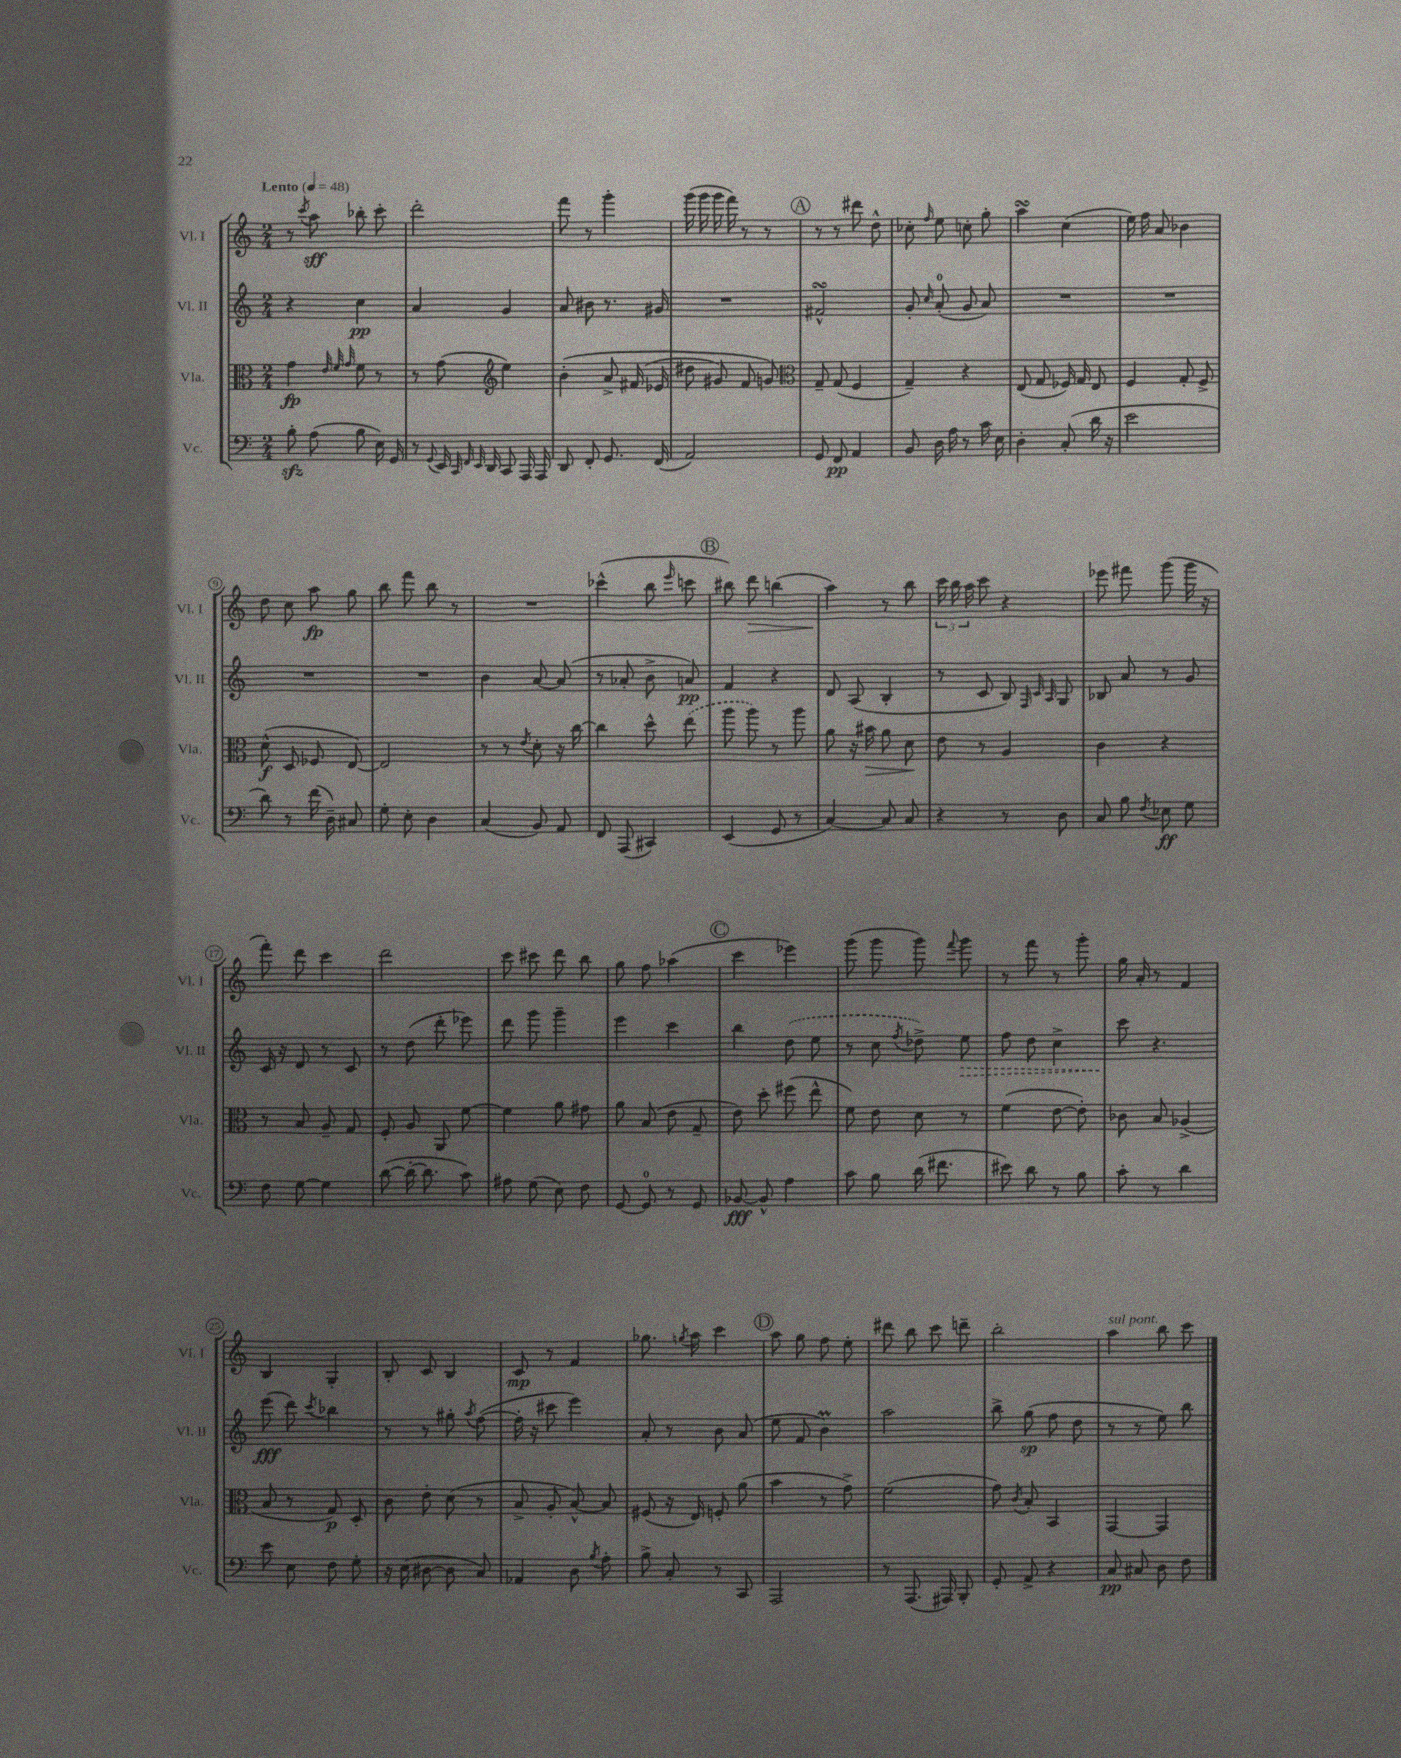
<<
\new StaffGroup <<
\new Staff = "s0" \with { instrumentName = "Vl. I" shortInstrumentName = "Vl. I" } {
    \clef treble \key c \major \numericTimeSignature \time 2/4 \tempo "Lento" 4 = 48
    \autoBeamOff r8 \acciaccatura { c'''8 } a''8\sff bes''8-. c'''8-. |
    d'''2-. |
    f'''8 r8 g'''4-. |
    g'''16( g'''16 g'''16 f'''16) r8 r8 |
    \mark \markup { \circle "A" } r8 r8 dis'''8 d''8-^ |
    ces''8-. \grace { f''16 } e''8 c''8-. g''8-. |
    a''4\turn c''4( |
    e''16) f''16 a'8 bes'4 |
    d''8 c''8 a''8\fp g''8 |
    b''8 f'''8 b''8 r8 |
    R2 |
    ces'''4-^( b''8 \grace { e'''16 } c'''8 |
    \mark \markup { \circle "B" } bis''8) d'''8\> b''4( |
    a''4\!) r8 b''8 |
    \tuplet 3/2 { c'''16 b''16 a''16 } c'''8 r4 |
    ees'''8 fis'''8 g'''8( g'''16 r16 |
    f'''8-.) d'''8 c'''4 |
    d'''2 |
    c'''8 cis'''8 d'''8 b''8 |
    g''8 f''8 aes''4( |
    \mark \markup { \circle "C" } c'''4 ees'''4) |
    g'''8( g'''8 g'''8) \appoggiatura { f'''8 } g'''8 |
    r8 f'''8 r8 g'''8-. |
    g''16 a'16-. r8 f'4 |
    b4 g4-. |
    b8-. c'8 b4 |
    c'8\mp r8 f'4 |
    ges''8. \acciaccatura { g''8 } a''16 c'''4 |
    \mark \markup { \circle "D" } a''8 g''8 f''8 e''8-. |
    dis'''8 b''8 c'''8 d'''8-- |
    b''2-. |
    a''4^\markup { \italic "sul pont." } b''8 c'''8 \bar "|." |
}
\new Staff = "s1" \with { instrumentName = "Vl. II" shortInstrumentName = "Vl. II" } {
    \clef treble \key c \major \numericTimeSignature \time 2/4
    \autoBeamOff r4 c''4\pp |
    a'4 g'4 |
    a'8 bis'8 r8. gis'16 |
    R2 |
    \mark \markup { \circle "A" } fis'2-^\turn |
    g'8-. \grace { c''16 } a'8-0-.( g'8 a'8) |
    R2 |
    R2 |
    R2 |
    R2 |
    b'4 a'8~ a'8( |
    r8 aes'8-. b'8-> a'8\pp) |
    \mark \markup { \circle "B" } f'4 r4 |
    d'8 a8( b4-. |
    r8 c'8 b8) \grace { f32 c'32 a32 } g8 |
    bes8 a'8 r8 g'8 |
    c'16 r16 d'8 r8 c'8 |
    r8 d''8( d'''8-. ees'''8) |
    d'''8 g'''8 g'''4-- |
    e'''4 c'''4 |
    \mark \markup { \circle "C" } b''4 \once \slurDashed d''8( e''8 |
    r8 c''8 \acciaccatura { f''8 } des''8->) \once \override Hairpin.style = #'dashed-line e''8\> |
    f''8 d''8 c''4-> |
    c'''8\! r4. |
    e'''8\fff( d'''8) \acciaccatura { c'''8 } bes''4 |
    r8 r8 gis''8-. \acciaccatura { a''8 } f''8~( |
    f''16-. r16 cis'''8 e'''4) |
    a'8-. r8 b'8 a'8( |
    \mark \markup { \circle "D" } e''8 f'8 b'4\prall) |
    a''2 |
    b''8-> g''8\sp( f''8 d''8 |
    r8 r8 e''8) b''8 \bar "|." |
}
\new Staff = "s2" \with { instrumentName = "Vla." shortInstrumentName = "Vla." } {
    \clef alto \key c \major \numericTimeSignature \time 2/4
    \autoBeamOff g'4\fp \grace { e'32 f'32 g'32 } f'8 r8 |
    r8 g'8( \clef treble e''4) |
    b'4-.\( a'8-> fis'16( ees'16 |
    dis''8 gis'8) f'8 g'8\) |
    \mark \markup { \circle "A" } \clef alto g8-- g8( f4 |
    g4--) r4 |
    e8( g8 fes16) g16 e8 |
    f4 g8-. f8-> |
    d'8-^\f( d8 fes8 e8~) |
    e2 |
    r8 r8 \acciaccatura { e'8 } d'8-. r16 c''16~ |
    c''4 d''8-^ \once \slurDashed e''8( |
    \mark \markup { \circle "B" } a''8 a''8) r8 a''8 |
    a'8 r16 bis'16\> a'8 d'8\! |
    e'8 r8 a4 |
    c'4 r4 |
    r8 b8 a8-- g8 |
    f8-. a8 a,8 f'8~ |
    f'4 a'8 gis'8 |
    a'8 b8( e'8 g8-- |
    \mark \markup { \circle "C" } e'8) d''8-. fis''8( e''8-^ |
    f'8) e'8 d'8 r8 |
    f'4( e'8~ e'8-.) |
    ces'8 b8 aes4->( |
    b8 r8 g8\p) d8-. |
    c'8 e'8-. d'8( r8 |
    b8-> a8-. b8~-^) b8 |
    fis8( r16 e16) f8-. a'8( |
    \mark \markup { \circle "D" } b'4 r8 g'8->) |
    f'2( |
    g'8) \acciaccatura { c'8 } b8-. b,4 |
    g,4~ g,4 \bar "|." |
}
\new Staff = "s3" \with { instrumentName = "Vc." shortInstrumentName = "Vc." } {
    \clef bass \key c \major \numericTimeSignature \time 2/4
    \autoBeamOff b8-.\sfz a8( b8 e16) g,16 |
    r8 \appoggiatura { g,8 } e,16 \grace { c,32 f,32 e,32 } d,16 c,8 a,,16 a,,16 |
    d,8 f,8-. g,8. f,16( |
    a,2) |
    \mark \markup { \circle "A" } g,8 f,8\pp a,4 |
    b,8 d16 a16 r8 c'16 e16 |
    d4-. c8-.( d'16 r16 |
    e'2 |
    d'8) r8 f'16( d16--) cis8 |
    g8-. e8-. d4 |
    c4( b,8) a,8 |
    f,8 a,,8( cis,4) |
    \mark \markup { \circle "B" } e,4( g,8 r8 |
    c4~) c8 c8 |
    r4 r8 d8 |
    c8 b8 \acciaccatura { f8 } ees8\ff g8 |
    f8 g8~ g4 |
    d'8~( d'16~-. d'8. c'8) |
    ais8 g8( e8) f8 |
    g,8~ g,8-0 r8 g,8 |
    \mark \markup { \circle "C" } bes,8~\fff bes,8-^ a4 |
    c'8 b8 d'16( fis'8. |
    eis'8) d'8 r8 b8 |
    c'8-. r8 d'4 |
    e'8 e8 f8 g8-. |
    r16 e16( dis8~ dis8 c8) |
    aes,4 d8 \acciaccatura { b8 } a8-. |
    b8-> c8-. r8 c,8 |
    \mark \markup { \circle "D" } a,,2 |
    r8 a,,8.( ais,,16) b,,8-. |
    g,8-. a,8-> r4 |
    c8\pp cis8 d8 f8 \bar "|." |
}
>>
>>
\layout { \context { \Score \override BarNumber.stencil = #(make-stencil-circler 0.1 0.3 ly:text-interface::print) } }
